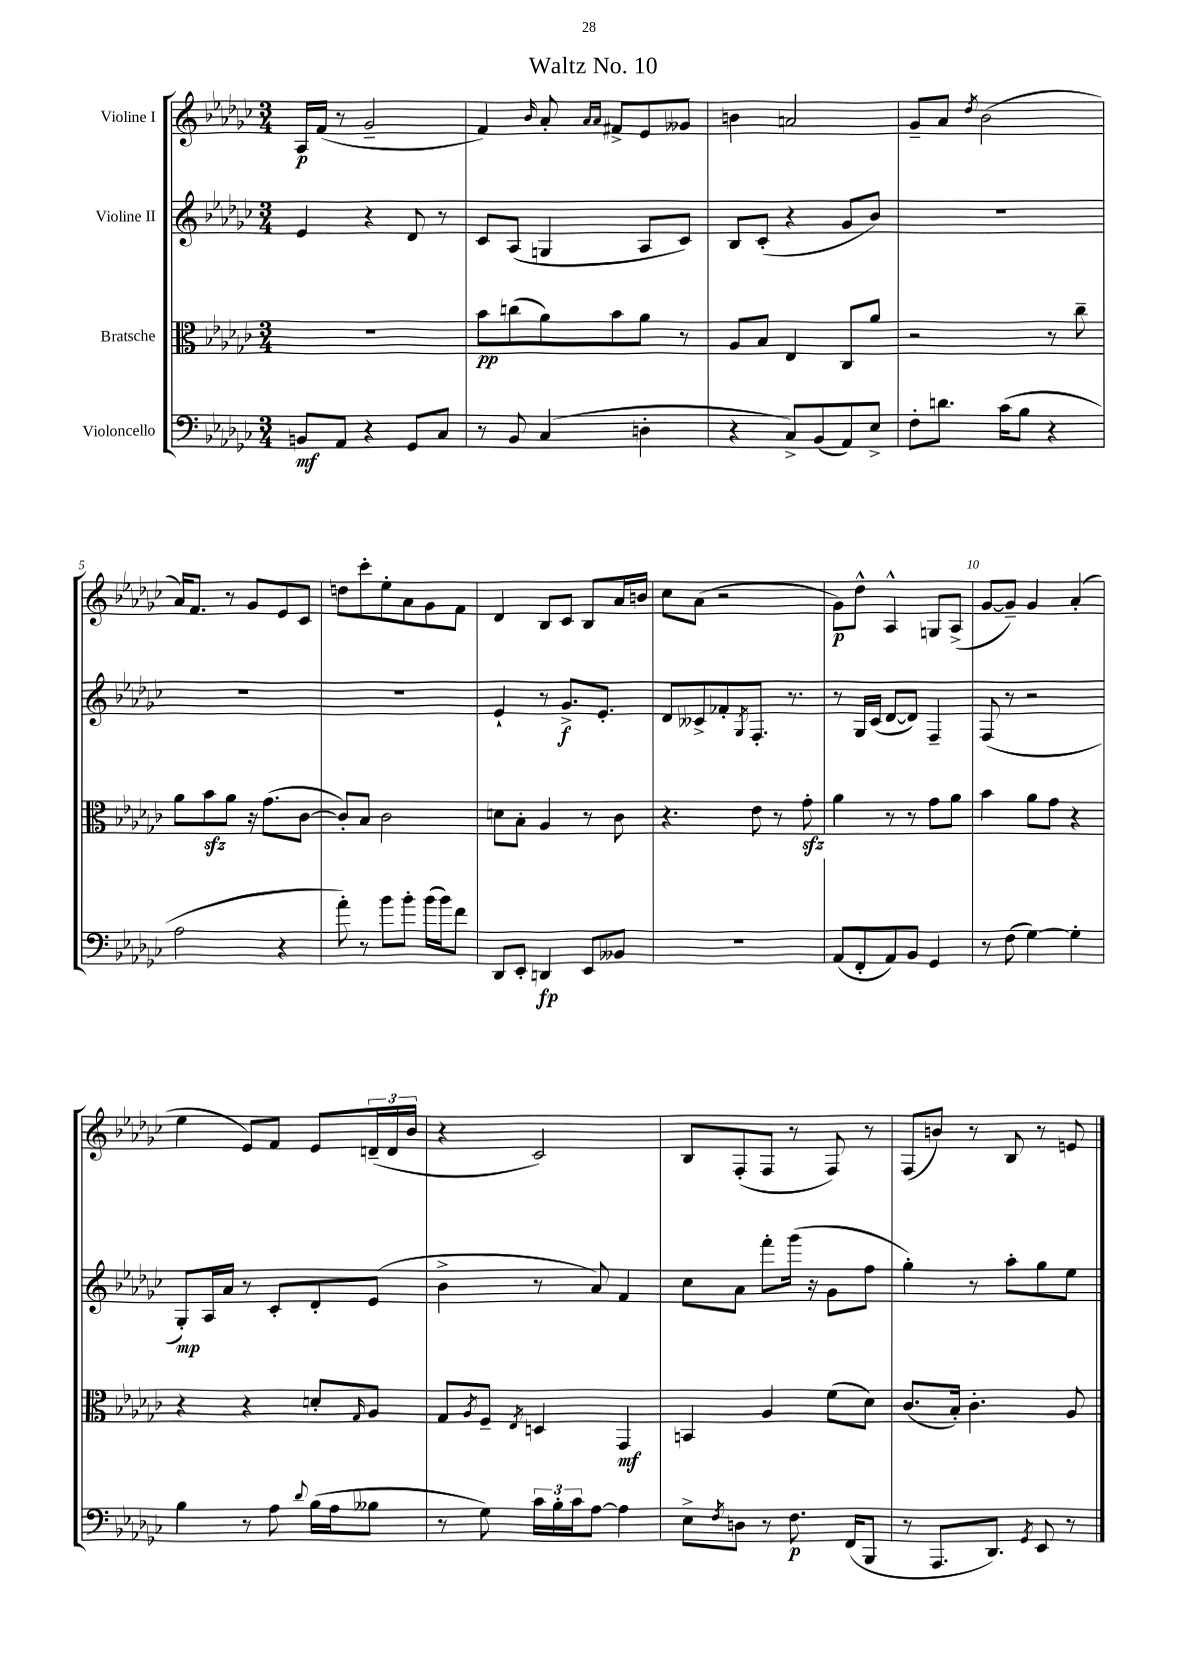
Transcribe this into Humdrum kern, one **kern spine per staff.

**kern	**dynam	**kern	**dynam	**kern	**dynam	**kern	**dynam
*part4	*part4	*part3	*part3	*part2	*part2	*part1	*part1
*staff4	*staff4	*staff3	*staff3	*staff2	*staff2	*staff1	*staff1
*I"Violoncello	*	*I"Bratsche	*	*I"Violine II	*	*I"Violine I	*
*clefF4	*	*clefC3	*	*clefG2	*	*clefG2	*
*k[b-e-a-d-g-c-]	*	*k[b-e-a-d-g-c-]	*	*k[b-e-a-d-g-c-]	*	*k[b-e-a-d-g-c-]	*
*M3/4	*	*M3/4	*	*M3/4	*	*M3/4	*
=1	=1	=1	=1	=1	=1	=1	=1
8BBn/L	mf	2.r	.	4e-/	.	16A-/LL	p
.	.	.	.	.	.	(16f/JJ	.
8AA-/J	.	.	.	.	.	8r	.
4r	.	.	.	4r	.	2g-~/	.
8GG-/L	.	.	.	8d-/	.	.	.
8C-/J	.	.	.	8r	.	.	.
=2	=2	=2	=2	=2	=2	=2	=2
8r	.	8b-\L	pp	8c-/L	.	4f/)	.
8BB-/	.	(8ccn\	.	(8A-/J	.	.	.
.	.	.	.	.	.	16qqb-/	.
(4C-/	.	8a-\)	.	4Gn/	.	8a-'/	.
.	.	.	.	.	.	16qqa-/LL	.
.	.	.	.	.	.	16qqa-/JJ	.
.	.	8b-\	.	.	.	8f#X^/L	.
4Dn'\	.	8a-\J	.	8A-/L	.	8e-/	.
.	.	8r	.	8c-/J)	.	8g--X/J	.
=3	=3	=3	=3	=3	=3	=3	=3
4r	.	8A-/L	.	8B-/L	.	4bn\	.
.	.	8B-/J	.	(8c-'/J	.	.	.
8C-^/L)	.	4E-/	.	4r	.	2an/	.
(8BB-/	.	.	.	.	.	.	.
8AA-/)	.	8C-/L	.	8g-/L	.	.	.
8E-^/J	.	8a-/J	.	8b-/J)	.	.	.
=4	=4	=4	=4	=4	=4	=4	=4
8F'\L	.	2r	.	2.r	.	8g-~/L	.
8.dn\J	.	.	.	.	.	8a-/J	.
.	.	.	.	.	.	8qdd-/	.
.	.	.	.	.	.	(2b-\	.
(16c-\KL	.	.	.	.	.	.	.
8B-\J	.	.	.	.	.	.	.
4r	.	8r	.	.	.	.	.
.	.	8cc-~\	.	.	.	.	.
!!LO:LB:g=z
=5	=5	=5	=5	=5	=5	=5	=5
2A-\	.	8a-\L	.	2.r	.	16a-/KL)	.
.	.	.	.	.	.	8.f/J	.
.	.	8b-zz\	.	.	.	.	.
.	.	8a-\J	.	.	.	8r	.
.	.	16r	.	.	.	8g-/L	.
.	.	(8.g-\L	.	.	.	.	.
4r	.	.	.	.	.	8e-/	.
.	.	[8c-\J	.	.	.	8c-/J	.
=6	=6	=6	=6	=6	=6	=6	=6
8a-'\)	.	8c-'/L])	.	2.r	.	8ddn\L	.
8r	.	8B-/J	.	.	.	8ccc-'\	.
8b-\L	.	2c-\	.	.	.	8ee-'\	.
8b-'\J	.	.	.	.	.	8a-\	.
(16b-\LL	.	.	.	.	.	8g-\	.
16b-\J)	.	.	.	.	.	.	.
8f\J	.	.	.	.	.	8f\J	.
=7	=7	=7	=7	=7	=7	=7	=7
8DD-/L	.	8dn\L	.	4e-`/	.	4d-/	.
8EE-'/J	.	8B-'\J	.	.	.	.	.
4DDn/	fp	4A-/	.	8r	.	8B-/L	.
.	.	.	.	8.g-^/L	f	8c-/J	.
8EE-/L	.	8r	.	.	.	8B-/L	.
.	.	.	.	8.e-'/J	.	.	.
8BB--X/J	.	8c-\	.	.	.	16a-/L	.
.	.	.	.	.	.	16bn/JJ	.
=8	=8	=8	=8	=8	=8	=8	=8
2.r	.	4.r	.	8d-/L	.	8cc-\L	.
.	.	.	.	8c--X^/	.	(8a-\J	.
.	.	.	.	8f-X'/	.	2r	.
.	.	.	.	8qG-/	.	.	.
.	.	8e-\	.	8.F'/J	.	.	.
.	.	8r	.	.	.	.	.
.	.	.	.	8.r	.	.	.
.	.	8g-zz'\	.	.	.	.	.
=9	=9	=9	=9	=9	=9	=9	=9
(8AA-/L	.	4a-\	.	8r	.	8g-\L)	p
8FF'/	.	.	.	16G-/LL	.	8dd-^^\J	.
.	.	.	.	(16c-/JJ	.	.	.
8AA-/)	.	8r	.	[8d-/L	.	4A-^^/	.
8BB-/J	.	8r	.	8d-/J])	.	.	.
4GG-/	.	8g-\L	.	4F~/	.	8Gn/L	.
.	.	8a-\J	.	.	.	(8A-^/J	.
=10	=10	=10	=10	=10	=10	=10	=10
8r	.	4b-\	.	(8F/	.	[8g-/L	.
(8F\	.	.	.	8r	.	8g-~/J])	.
[4G-\)	.	8a-\L	.	2r	.	4g-/	.
.	.	8g-\J	.	.	.	.	.
4G-'\]	.	4r	.	.	.	(4a-'/	.
!!LO:LB:g=z
=11	=11	=11	=11	=11	=11	=11	=11
4B-\	.	4r	.	8G-'/L)	mp	4ee-\	.
.	.	.	.	16A-/L	.	.	.
.	.	.	.	16a-/JJ	.	.	.
8r	.	4r	.	8r	.	8e-/L)	.
8A-\	.	.	.	8c-'/L	.	8f/J	.
8qqd-/	.	.	.	.	.	.	.
(16B-\LL	.	8dn'/L	.	8d-'/	.	8e-/L	.
16A-\J	.	.	.	.	.	.	.
.	.	16qqG-/	.	.	.	.	.
8B--X\J	.	8A-/J	.	(8e-/J	.	(24dn~/L	.
.	.	.	.	.	.	24d/	.
.	.	.	.	.	.	24b-/JJ	.
=12	=12	=12	=12	=12	=12	=12	=12
8r	.	8G-/L	.	4b-^\	.	4r	.
.	.	8qA-/	.	.	.	.	.
8G-\)	.	8F~/J	.	.	.	.	.
.	.	8qE-/	.	.	.	.	.
24c-\LL	.	4Dn/	.	8r	.	2c-/)	.
24B-'\	.	.	.	.	.	.	.
24c-\J	.	.	.	.	.	.	.
[8A-\J	.	.	.	8a-/)	.	.	.
4A-\]	.	4GG-/	mf	4f/	.	.	.
=13	=13	=13	=13	=13	=13	=13	=13
8E-^\L	.	4BBn/	.	8cc-\L	.	8B-/L	.
8qF/	.	.	.	.	.	.	.
8Dn\J	.	.	.	8a-\J	.	(8F'/	.
8r	.	4A-/	.	8fff'\L	.	8F/J	.
8.F\	p	.	.	(16ggg-\Jk	.	8r	.
.	.	.	.	16r	.	.	.
.	.	(8f\L	.	8g-\L	.	8F/)	.
(16FF/KL	.	.	.	.	.	.	.
8BBB-/J	.	8d-\J)	.	8ff\J	.	8r	.
=14	=14	=14	=14	=14	=14	=14	=14
8r	.	(8.c-/L	.	4gg-'\)	.	(8F/L	.
8.AAA-/L	.	.	.	.	.	8bn/J)	.
.	.	16B-'/Jk)	.	.	.	.	.
.	.	4.c-'\	.	8r	.	8r	.
8.DD-/J)	.	.	.	.	.	.	.
.	.	.	.	8aa-'\L	.	8B-/	.
8qGG-/	.	.	.	.	.	.	.
8EE-/	.	.	.	8gg-\	.	8r	.
8r	.	8A-/	.	8ee-\J	.	8en/	.
==	==	==	==	==	==	==	==
*-	*-	*-	*-	*-	*-	*-	*-
